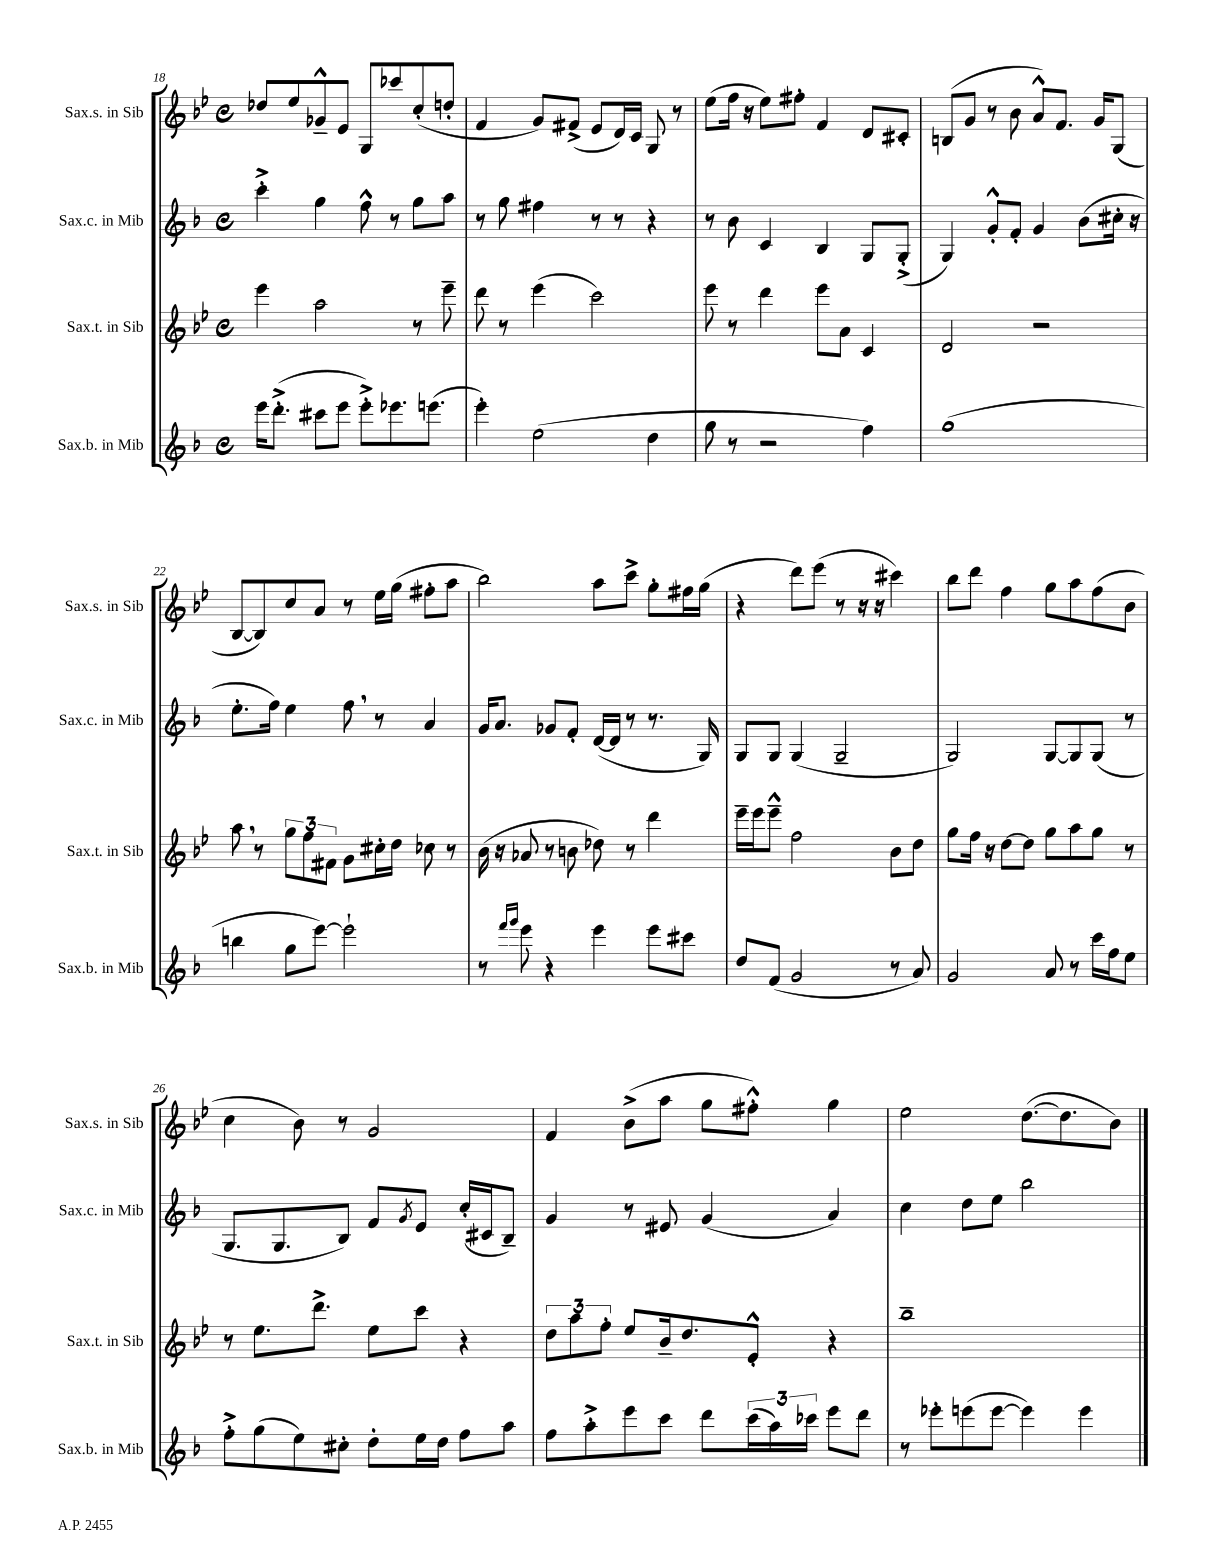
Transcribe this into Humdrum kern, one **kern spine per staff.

**kern	**kern	**kern	**kern
*part4	*part3	*part2	*part1
*staff4	*staff3	*staff2	*staff1
*I"Sax.b. in Mib	*I"Sax.t. in Sib	*I"Sax.c. in Mib	*I"Sax.s. in Sib
*I'Sax.b. in Mib	*I'Sax.t. in Sib	*I'Sax.c. in Mib	*I'Sax.s. in Sib
*clefG2	*clefG2	*clefG2	*clefG2
*k[b-]	*k[b-e-]	*k[b-]	*k[b-e-]
*M4/4	*M4/4	*M4/4	*M4/4
*met(c)	*met(c)	*met(c)	*met(c)
=18	=18	=18	=18
16eee\KL	4eee-\	4ccc'^\	8dd-X/L
(8.ddd'^\J	.	.	.
.	.	.	8ee-/
8ccc#X\L	2aa\	4gg\	8g-X~^^/
8eee\J	.	.	8e-/J
8eee'^\L)	.	8ff^^\	8G/L
8.eee-X\	.	8r	8ccc-X/
.	8r	8gg\L	(8cc'/
(8.eeen\J	.	.	.
.	8eee-~\	8aa\J	8ddn'/J
=19	=19	=19	=19
4eee'\)	8ddd\	8r	4f/
.	8r	8gg\	.
(2ee\	(4eee-\	4ff#X\	8g/L)
.	.	.	(8f#X^/J
.	2ccc\)	8r	8e-/L
.	.	8r	16d/L)
.	.	.	16c/JJ
4dd\	.	4r	8G/
.	.	.	8r
=20	=20	=20	=20
8gg\	8eee-\	8r	(8ee-\L
8r	8r	8b-\	16ff\Jk
.	.	.	16r
2r	4ddd\	4c/	8ee-\L)
.	.	.	8ff#X'\J
.	8eee-\L	4B-/	4f/
.	8a\J	.	.
4ff\)	4c/	8G/L	8d/L
.	.	(8G'^/J	8c#X'/J
=21	=21	=21	=21
(1gg	2d/	4G/)	(8Bn/L
.	.	.	8g/J
.	.	8g'^^/L	8r
.	.	8f'/J	8b-\
.	2r	4g/	8a^^/L)
.	.	.	8.f/J
.	.	(8b-\L	.
.	.	.	16g/KL
.	.	16cc#X'\Jk	(8G/J
.	.	16r	.
!!LO:LB:g=z
=22	=22	=22	=22
4bbn\	8aa,\	8.ee'\L	[8B-/L
.	8r	.	8B-/])
.	.	16ff\Jk)	.
8gg\L	12gg\L	4ee\	8cc/
.	12ff\	.	.
[8eee\J)	.	.	8a/J
.	12f#X\J	.	.
2eee`\]	8g\L	8ff,\	8r
.	16cc#X'\L	8r	16ee-\LL
.	16dd\JJ	.	(16gg\JJ
.	8cc-X\	4a/	8ff#X'\L
.	8r	.	8aa\J
=23	=23	=23	=23
8r	(16b-\	16g/KL	2bb-\)
.	16r	8.a/J	.
16qqfff/LL	.	.	.
16qqggg/JJ	.	.	.
8eee\	8a-X/	.	.
4r	8r	8g-X/L	.
.	8bn\	8f'/J	.
4eee\	8dd-X\)	([16d/LL	8aa\L
.	.	16d/JJ]	.
.	8r	8r	8ccc^\J
8eee\L	4ddd\	8.r	8gg'\L
8ccc#X\J	.	.	16ff#X\L
.	.	16G/)	(16gg\JJ
=24	=24	=24	=24
8dd/L	16eee-~\LL	8G/L	4r
.	16eee-\J	.	.
(8f/J	8eee-~^^\J	8G/J	.
2g/	2ff\	(4G/	8ddd\L)
.	.	.	(8eee-\J
.	.	2G~/	8r
.	.	.	16r
.	.	.	16r
8r	8b-\L	.	4ccc#X\)
8a/)	8dd\J	.	.
=25	=25	=25	=25
2g/	8gg\L	2G/)	8bb-\L
.	16ff\Jk	.	8ddd\J
.	16r	.	.
.	[8dd\L	.	4ff\
.	8dd\J]	.	.
8a/	8gg\L	[8G/L	8gg\L
8r	8aa\	8G/]	8aa\
16ccc\LL	8gg\J	(8G/J	(8ff\
16ff\J	.	.	.
8ee\J	8r	8r	8b-\J
!!LO:LB:g=z
=26	=26	=26	=26
8ff'^\L	8r	8.G/L	4cc\
(8gg\	8.ee-\L	.	.
.	.	8.G/	.
8ee\)	.	.	8b-\)
.	8.ddd^\J	.	.
8cc#X'\J	.	8B-/J)	8r
8dd'\L	8ee-\L	8f/L	2g/
.	.	8qg/	.
16ee\L	8ccc\J	8e/J	.
16dd\JJ	.	.	.
8ff\L	4r	(16cc'/LL	.
.	.	16c#X/J	.
8aa\J	.	8B-~/J)	.
=27	=27	=27	=27
8ff\L	12dd\L	4g/	4f/
.	12aa\	.	.
8aa'^\	.	.	.
.	12ff'\J	.	.
8eee\	8ee-/L	8r	(8b-^\L
8ccc\J	16b-~/k	8e#X/	8aa\J
.	8.dd/	.	.
8ddd\L	.	(4g/	8gg\L
(24ccc\L	8e-'^^/J	.	8ff#X'^^\J)
24aa\)	.	.	.
24ccc-X\JJ	.	.	.
8eee\L	4r	4a/)	4gg\
8ddd\J	.	.	.
=28	=28	=28	=28
8r	1bb-~	4cc\	2ee-\
8eee-X'\L	.	.	.
(8eeen\	.	8dd\L	.
[8eee\J	.	8ee\J	.
4eee\])	.	2bb-\	([8.dd\L
.	.	.	8.dd\]
4eee\	.	.	.
.	.	.	8b-\J)
==	==	==	==
*-	*-	*-	*-
